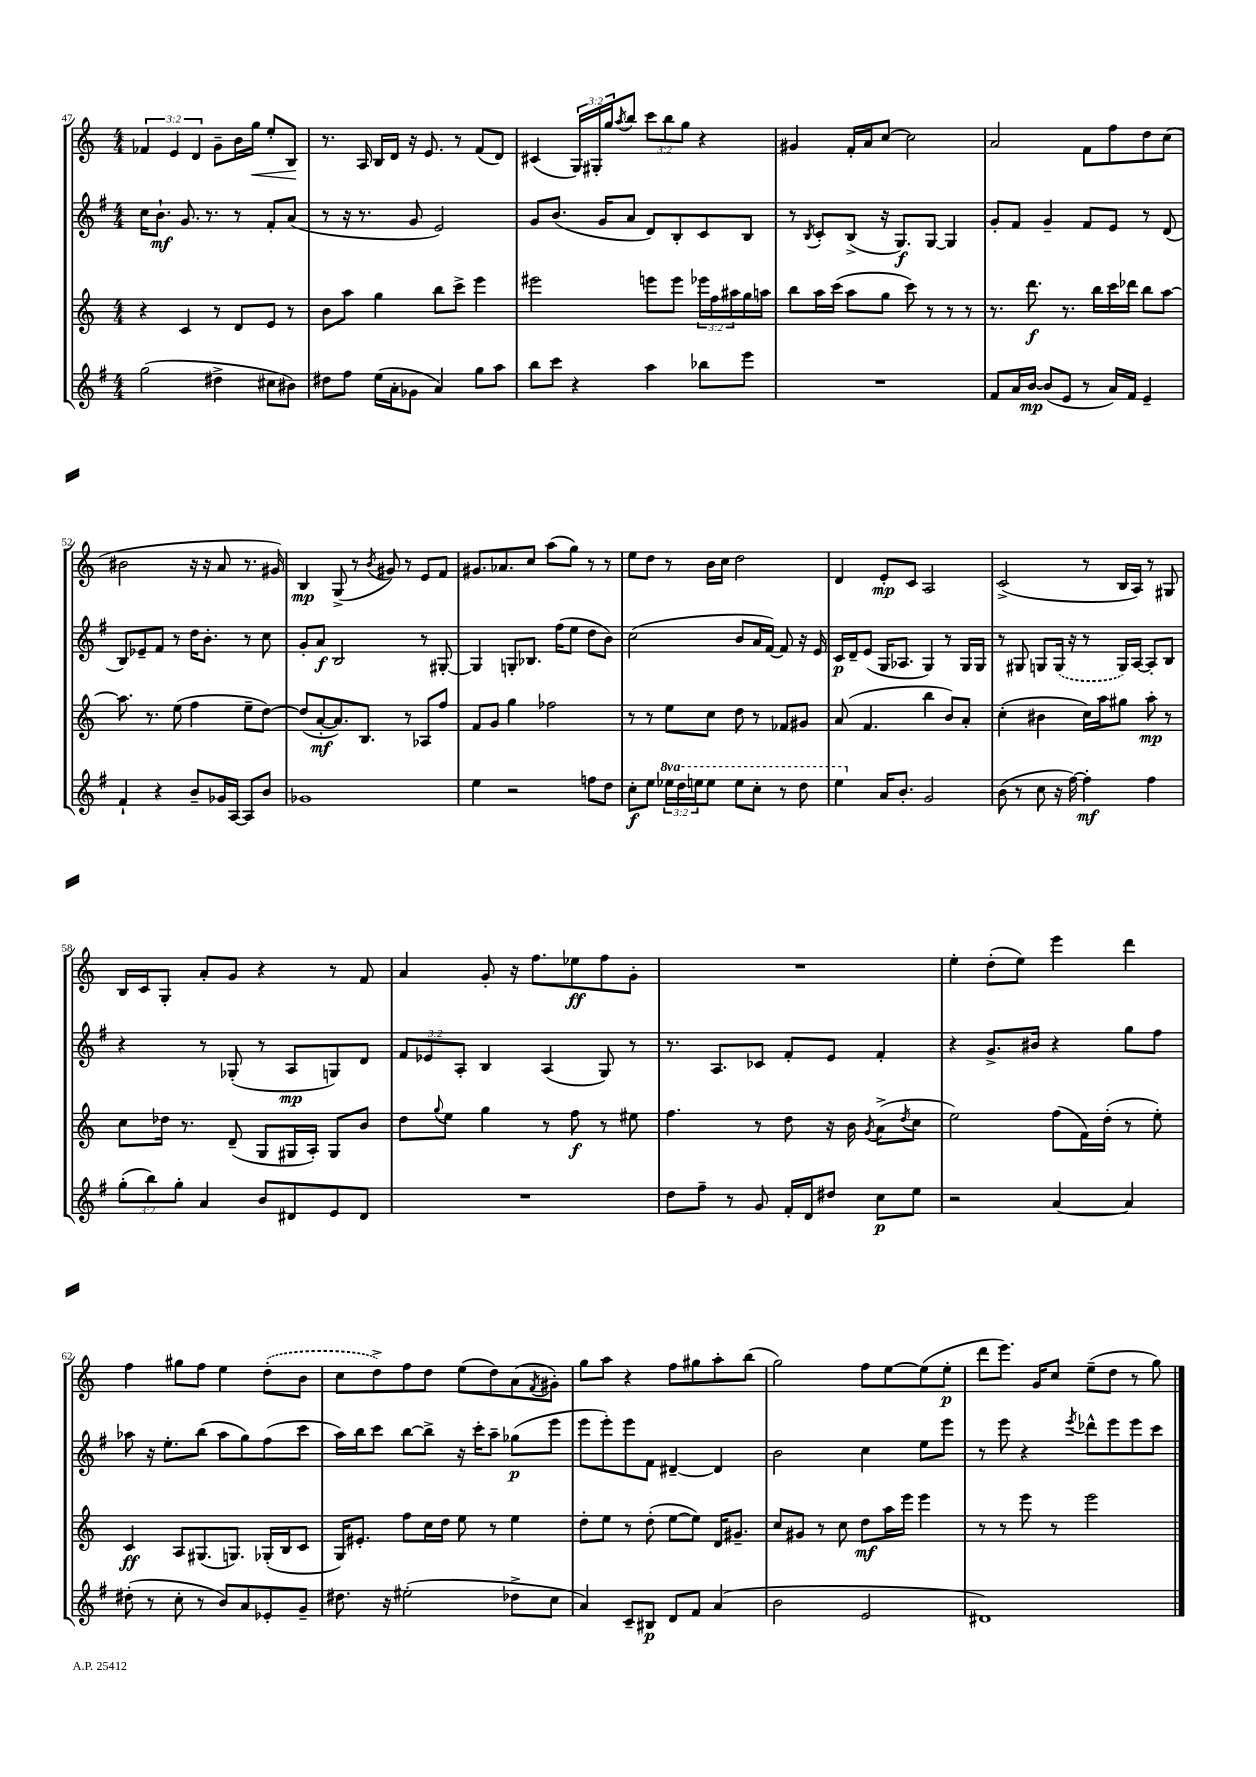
<<
\new StaffGroup <<
\new Staff = "s0" {
    \clef treble \key c \major \numericTimeSignature \time 4/4 \override Staff.TupletNumber.text = #tuplet-number::calc-fraction-text
    \tuplet 3/2 { fes'4 e'4 d'4 } g'8-- b'16 g''16\< e''8-. b8\! |
    r8. a16 b16 d'16 r16 e'8. r8 f'8( d'8) |
    cis'4( \tuplet 3/2 { g16) gis16-. g''16 } \acciaccatura { a''8 } b''8 \tuplet 3/2 { c'''8 b''8 g''8 } r4 |
    gis'4 f'16-. a'16 c''8~ c''2 |
    a'2 f'8 f''8 d''8 c''8( |
    bis'2 r16 r16 a'8 r8. gis'16) |
    b4\mp g8->( r8 \acciaccatura { b'8 } gis'8) r8 e'8 f'8 |
    gis'8. aes'8. c''8 a''8( g''8) r8 r8 |
    e''8 d''8 r8 b'16 c''16 d''2 |
    d'4 e'8-.\mp c'8 a2 |
    c'2->( r8 b16 a16) r8 gis8 |
    b16 c'16 g8-. a'8-. g'8 r4 r8 f'8 |
    a'4 g'8-. r16 f''8. ees''8\ff f''8 g'8-. |
    R1 |
    e''4-. d''8-.( e''8) e'''4 d'''4 |
    f''4 gis''8 f''8 e''4 \once \slurDashed d''8-.( b'8 |
    c''8 d''8->) f''8 d''8 e''8( d''8) a'8( \acciaccatura { f'8 } gis'8-.) |
    g''8 a''8 r4 f''8 gis''8 a''8-. b''8( |
    g''2) f''8 e''8~ e''8( e''8-.\p |
    d'''8 e'''8.) g'16 c''8 e''8--( d''8 r8 g''8) \bar "|." |
}
\new Staff = "s1" {
    \clef treble \key g \major \numericTimeSignature \time 4/4 \override Staff.TupletNumber.text = #tuplet-number::calc-fraction-text
    c''16 b'8.-!\mf g'8. r8. r8 fis'8-. a'8( |
    r8 r16 r8. g'8 e'2) |
    g'8 b'8.( g'16 a'8 d'8) b8-. c'8 b8 |
    r8 \acciaccatura { b8 } c'8-. b8->( r16 g8.\f) g8~ g4 |
    g'8-. fis'8 g'4-- fis'8 e'8 r8 d'8( |
    b8) ees'8-- fis'8 r8 d''16 b'8.-. r8 c''8 |
    g'8-. a'8\f b2 r8 gis8~-. |
    gis4 g8-. bes8. fis''16( e''8 d''8 b'8) |
    c''2( b'8 a'16 fis'16~) fis'8 r16 e'16 |
    c'16\p d'16-- e'8( g16 aes8. g4) r8 g16 g16 |
    r8 gis8 g8 \once \slurDashed g16( r16 r8 g16) a16~ a8-. b8 |
    r4 r8 ges8-.( r8 a8\mp g8) d'8 |
    \tuplet 3/2 { fis'8 ees'8 a8-. } b4 a4( g8) r8 |
    r8. a8. ces'8 fis'8-. e'8 fis'4-. |
    r4 g'8.-> bis'16 r4 g''8 fis''8 |
    aes''8 r16 e''8.-. b''8( aes''8 g''8) fis''8( c'''8 |
    a''16) b''16 c'''8 b''8~ b''8-> r16 c'''16-. a''8-- ges''8\p( e'''8 |
    e'''8 e'''8-.) e'''8 fis'8 dis'4~-- dis'4 |
    b'2 c''4 e''8 e'''8 |
    r8 e'''8 r4 \acciaccatura { e'''8 } des'''8-^ e'''8 e'''8 c'''8 \bar "|." |
}
\new Staff = "s2" {
    \clef treble \key c \major \numericTimeSignature \time 4/4 \override Staff.TupletNumber.text = #tuplet-number::calc-fraction-text
    r4 c'4 r8 d'8 e'8 r8 |
    b'8 a''8 g''4 b''8 c'''8-> e'''4 |
    eis'''2 e'''8 e'''8 \tuplet 3/2 { ees'''16 f''16 ais''16 } g''16 a''16 |
    b''8 a''16 c'''16( a''8 g''8 c'''8) r8 r8 r8 |
    r8. d'''8.\f r8. b''16 c'''16 des'''16 b''8 a''8~ |
    a''8. r8. e''8( f''4 e''8-- d''8~) |
    d''8( a'8~-.\mf a'8.) b8. r8 aes8 f''8 |
    f'8 g'8 g''4 fes''2 |
    r8 r8 e''8 c''8 d''8 r8 fes'8 gis'8 |
    a'8( f'4. b''4 b'8) a'8-. |
    c''4-.( bis'4 c''16) a''16 gis''8 a''8-.\mp r8 |
    c''8 des''16 r8. d'8--( g8 gis16 a16-.) gis8 b'8 |
    d''8 \appoggiatura { g''8 } e''8 g''4 r8 f''8\f r8 eis''8 |
    f''4. r8 d''8 r16 b'16 \acciaccatura { g'8 } a'8->( \acciaccatura { d''8 } c''8 |
    e''2) f''8( f'16) d''16-.( r8 e''8-.) |
    c'4\ff a8 gis8.( g8.) ges16-.( b16 c'8 |
    g16) eis'8.-. f''8 c''16 d''16 e''8 r8 e''4 |
    d''8-. e''8 r8 d''8-.( e''8~ e''8) d'16 gis'8.-- |
    c''8 gis'8 r8 c''8 d''8\mf a''16 e'''16 e'''4 |
    r8 r8 e'''8 r8 e'''2 \bar "|." |
}
\new Staff = "s3" {
    \clef treble \key g \major \numericTimeSignature \time 4/4 \override Staff.TupletNumber.text = #tuplet-number::calc-fraction-text \set Staff.ottavationMarkups = #ottavation-simple-ordinals
    g''2( dis''4-> cis''8 bis'8) |
    dis''8 fis''8 e''16( a'16-. ges'8 a'4) g''8 a''8 |
    b''8 c'''8 r4 a''4 bes''8 e'''8 |
    R1 |
    fis'8 a'16 b'16~\mp b'8( e'8 r8 a'16) fis'16 e'4-- |
    fis'4-! r4 b'8-- ges'16 a16~ a8 b'8 |
    ges'1 |
    e''4 r2 f''8 d''8 |
    c''8-.\f e''8 \tuplet 3/2 { \ottava #1 ees'''16 d'''16 e'''16 } e'''8 e'''8 c'''8-. r8 d'''8 |
    e'''4 \ottava #0 a'16 b'8.-. g'2 |
    b'8( r8 c''8 r16 fis''16~) fis''4-.\mf fis''4 |
    \tuplet 3/2 { g''8-.( b''8) g''8-. } a'4 b'8 dis'8 e'8 dis'8 |
    R1 |
    d''8 fis''8-- r8 g'8 fis'16-. d'16 dis''8 c''8\p e''8 |
    r2 a'4~ a'4 |
    dis''8-.( r8 c''8-. r8 b'8) a'8 ees'8-. g'8-- |
    dis''8. r16 eis''2-.( des''8-> c''8 |
    a'4) c'8-- bis8\p d'8 fis'8 a'4( |
    b'2 e'2 |
    dis'1) \bar "|." |
}
>>
>>
\layout { \context { \Score currentBarNumber = #47 } }
